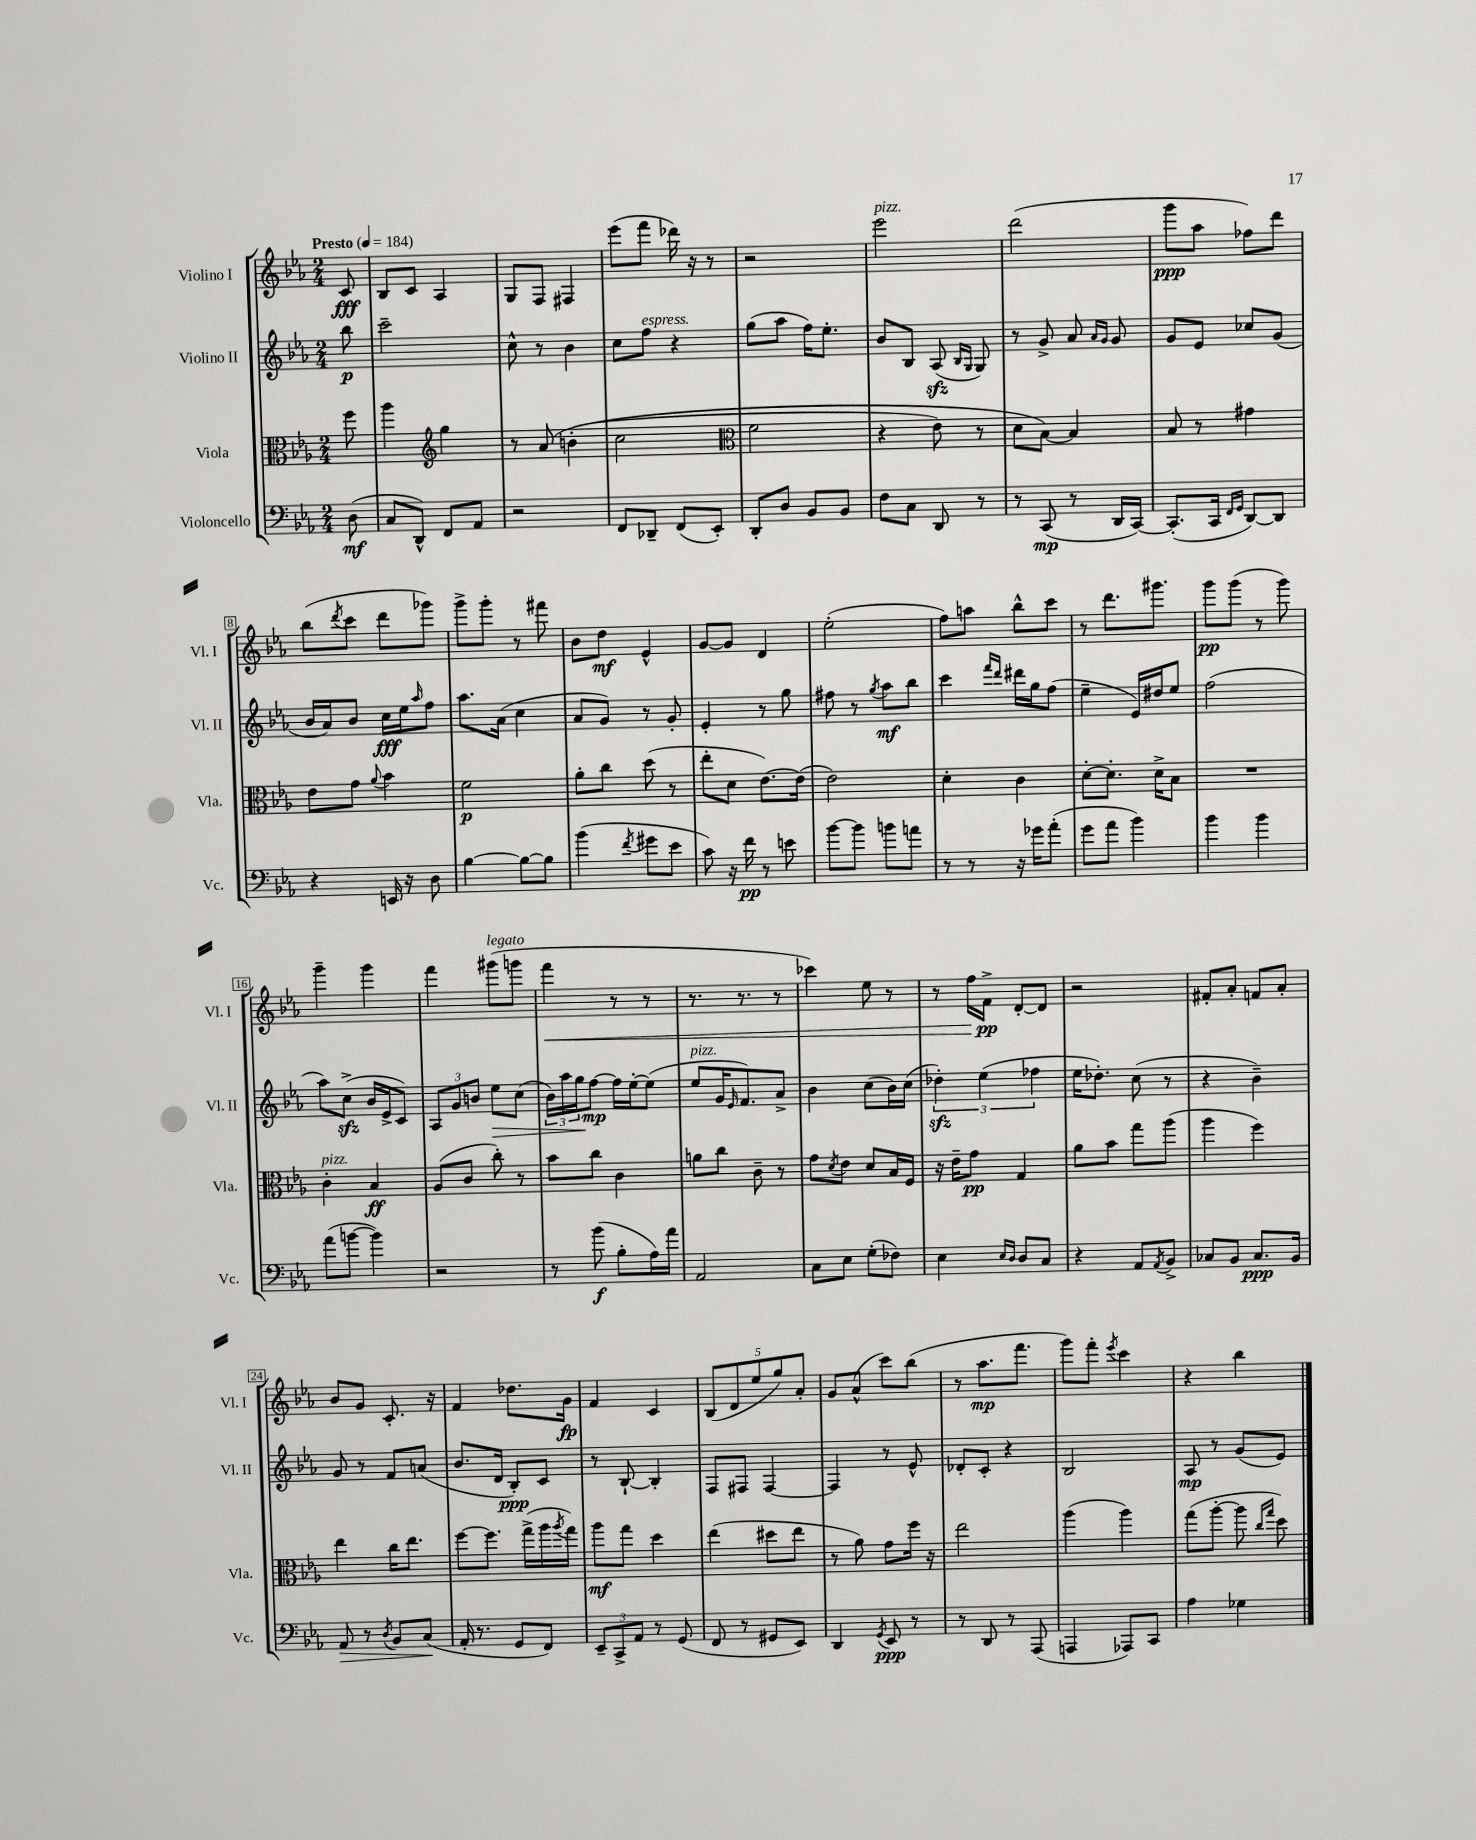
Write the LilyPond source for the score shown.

<<
\new StaffGroup <<
\new Staff = "s0" \with { instrumentName = "Violino I" shortInstrumentName = "Vl. I" } {
    \clef treble \key ees \major \numericTimeSignature \time 2/4 \partial 8 \tempo "Presto" 4 = 184
    c'8\fff |
    bes8 c'8 aes4 |
    g8 f8 fis4 |
    ees'''8( f'''8 des'''16) r16 r8 |
    r2 |
    ees'''2^\markup { \italic "pizz." } |
    d'''2( |
    g'''8\ppp aes''8 fes''8) d'''8 |
    bes''8( \acciaccatura { d'''8 } c'''8 d'''8 ges'''8) |
    g'''8-> g'''8-. r8 fis'''8 |
    bes'8 d''8\mf ees'4-^ |
    g'8~ g'8 d'4 |
    ees''2-.( |
    f''8) a''8 bes''8-^ c'''8 |
    r8 d'''8. gis'''8. |
    g'''8\pp g'''8( r8 g'''8) |
    g'''4-- g'''4 |
    f'''4 gis'''8^\markup { \italic "legato" }( g'''8 |
    f'''4\< r8 r8 |
    r8. r8. r8 |
    ces'''4) ees''8 r8 |
    r8 f''16 f'16->\pp\! d'8~-. d'8 |
    r2 |
    fis'8-. aes'8-. f'8 aes'8-. |
    bes'8 g'8 c'8.-. r16 |
    f'4 des''8. g'16\fp |
    f'4 c'4 |
    \tuplet 5/4 { bes8( d'8 ees''8 g''8) aes'8-. } |
    g'8 aes'8-^( c'''8) bes''8( |
    r8 aes''8.\mp f'''8. |
    g'''8) f'''8-. \acciaccatura { ees'''8 } c'''4 |
    r4 bes''4 \bar "|." |
}
\new Staff = "s1" \with { instrumentName = "Violino II" shortInstrumentName = "Vl. II" } {
    \clef treble \key ees \major \numericTimeSignature \time 2/4 \partial 8
    bes''8\p |
    c'''2-- |
    c''8-^ r8 bes'4 |
    c''8 f''8^\markup { \italic "espress." } r4 |
    g''8( aes''8 f''16) ees''8.-. |
    bes'8 bes8 aes8\sfz( \grace { bes16 g16 } g8) |
    r8 g'8-> aes'8 \grace { aes'16 g'16 } g'8 |
    g'8 ees'8 ces''8 g'8( |
    bes'16 aes'16) bes'8 c''16\fff ees''16 \grace { aes''16 } f''8 |
    aes''8. aes'16( c''4 |
    aes'8 g'8) r8 g'8-. |
    ees'4-. r8 g''8 |
    fis''8 r8 \acciaccatura { g''8 } aes''8\mf bes''8 |
    c'''4 \grace { f'''16 d'''16 } dis'''16 g''16 f''8( |
    ees''4-- ees'16) dis''16 ees''8 |
    f''2( |
    aes''8) c''8->\sfz( bes'16 ees'16-> c'8) |
    \tuplet 3/2 { aes8 g'8 b'8 } ees''8\> c''8( |
    \tuplet 3/2 { bes'16) aes''16 g''16\! } f''8~\mp f''16 ees''16~-. ees''8( |
    ees''8^\markup { \italic "pizz." } g'16 \grace { ees'16 } f'8.) aes'8-> |
    bes'4 c''8( bes'16) c''16( |
    \tuplet 3/2 { des''4-.\sfz) ees''4( fes''4 } |
    ees''16 des''8.-.) c''8( r8 |
    r4 bes'4--) |
    g'8 r8 f'8 a'8( |
    bes'8. d'16 bes8-.\ppp) c'8 |
    r8 bes8~-! bes4-. |
    f8 fis8 fis4~ |
    fis4 r8 ees'8-^ |
    des'8-. c'8-. r4 |
    bes2 |
    aes8\mp r8 g'8( ees'8) \bar "|." |
}
\new Staff = "s2" \with { instrumentName = "Viola" shortInstrumentName = "Vla." } {
    \clef alto \key ees \major \numericTimeSignature \time 2/4 \partial 8
    f''8 |
    aes''4 \clef treble g''4 |
    r8 aes'8\( b'4-.( |
    c''2 |
    \clef alto f'2 |
    r4 ees'8) r8 |
    d'8 bes8~\) bes4 |
    bes8 r8 gis'4 |
    ees'8 g'8 \appoggiatura { aes'8 } bes'4 |
    f'2\p |
    aes'8-. c''8 d''8( r8 |
    ees''8-. d'8 ees'8.~) ees'16( |
    ees'2) |
    d'4-. c'4 |
    d'8~-. d'8.-. d'16-> bes8 |
    R2 |
    c'4-.^\markup { \italic "pizz." } bes4\ff |
    aes8( c'8 c''8-.) r8 |
    bes'8 c''8 c'4 |
    a'8 c''8 c'8-- r8 |
    g'8 \acciaccatura { d'8 } ees'8 d'8 bes16 f16 |
    r16 ees'16-- g'8\pp g4 |
    aes'8 bes'8 g''8 aes''8( |
    aes''4 f''4) |
    ees''4 c''16 ees''8. |
    f''8~ f''8. g''16->( aes''16 \acciaccatura { aes''8 } g''16) |
    aes''8\mf g''8 d''4 |
    ees''4( dis''8 ees''8 |
    r8 aes'8) g'8 f''16 r16 |
    ees''2 |
    aes''4( aes''4) |
    g''8( aes''8~-. aes''8 \grace { c''16 g''16 } d''8) \bar "|." |
}
\new Staff = "s3" \with { instrumentName = "Violoncello" shortInstrumentName = "Vc." } {
    \clef bass \key ees \major \numericTimeSignature \time 2/4 \partial 8
    d8\mf( |
    c8 d,8-^) f,8 aes,8 |
    r2 |
    f,8 des,8-- f,8( ees,8-.) |
    d,8-. d8 bes,8 bes,8 |
    f8 c8 d,8 r8 |
    r8 c,8\mp( r8 d,16 c,16~) |
    c,8.-.( c,16 \grace { f,16 g,16 } d,8~) d,8 |
    r4 e,16 r16 d8 |
    bes4~ bes8~ bes8 |
    bes'4( \acciaccatura { f'8 } gis'8 ees'8 |
    c'8) r16 f'16\pp r8 e'8 |
    bes'8~ bes'8 b'8 a'8 |
    r8 r8 r16 ges'16 aes'8-.( |
    g'8 aes'8 bes'4) |
    bes'4 bes'4 |
    aes'8( b'8~ b'4) |
    r2 |
    r8 bes'8\f( bes8-. aes16) aes'16 |
    aes,2 |
    c8 ees8 g8-.( fes8) |
    ees4 \grace { ees16 d16 } d8 c8 |
    r4 aes,8 \acciaccatura { aes,8 } bes,8-> |
    ces8 bes,8 ces8.\ppp bes,16 |
    aes,8\> r8 \acciaccatura { d8 } bes,8 c8\!( |
    aes,16-. r8. g,8 f,8) |
    \tuplet 3/2 { ees,8-- c,8-> aes,8 } r8 g,8( |
    f,8 r8 gis,8 ees,8) |
    d,4 \acciaccatura { g,8 } ees,8\ppp r8 |
    r8 d,8 r8 aes,,8( |
    a,,4 aes,,8) c,8 |
    aes4 ges4 \bar "|." |
}
>>
>>
\layout { \context { \Score \override BarNumber.stencil = #(make-stencil-boxer 0.1 0.3 ly:text-interface::print) } }
